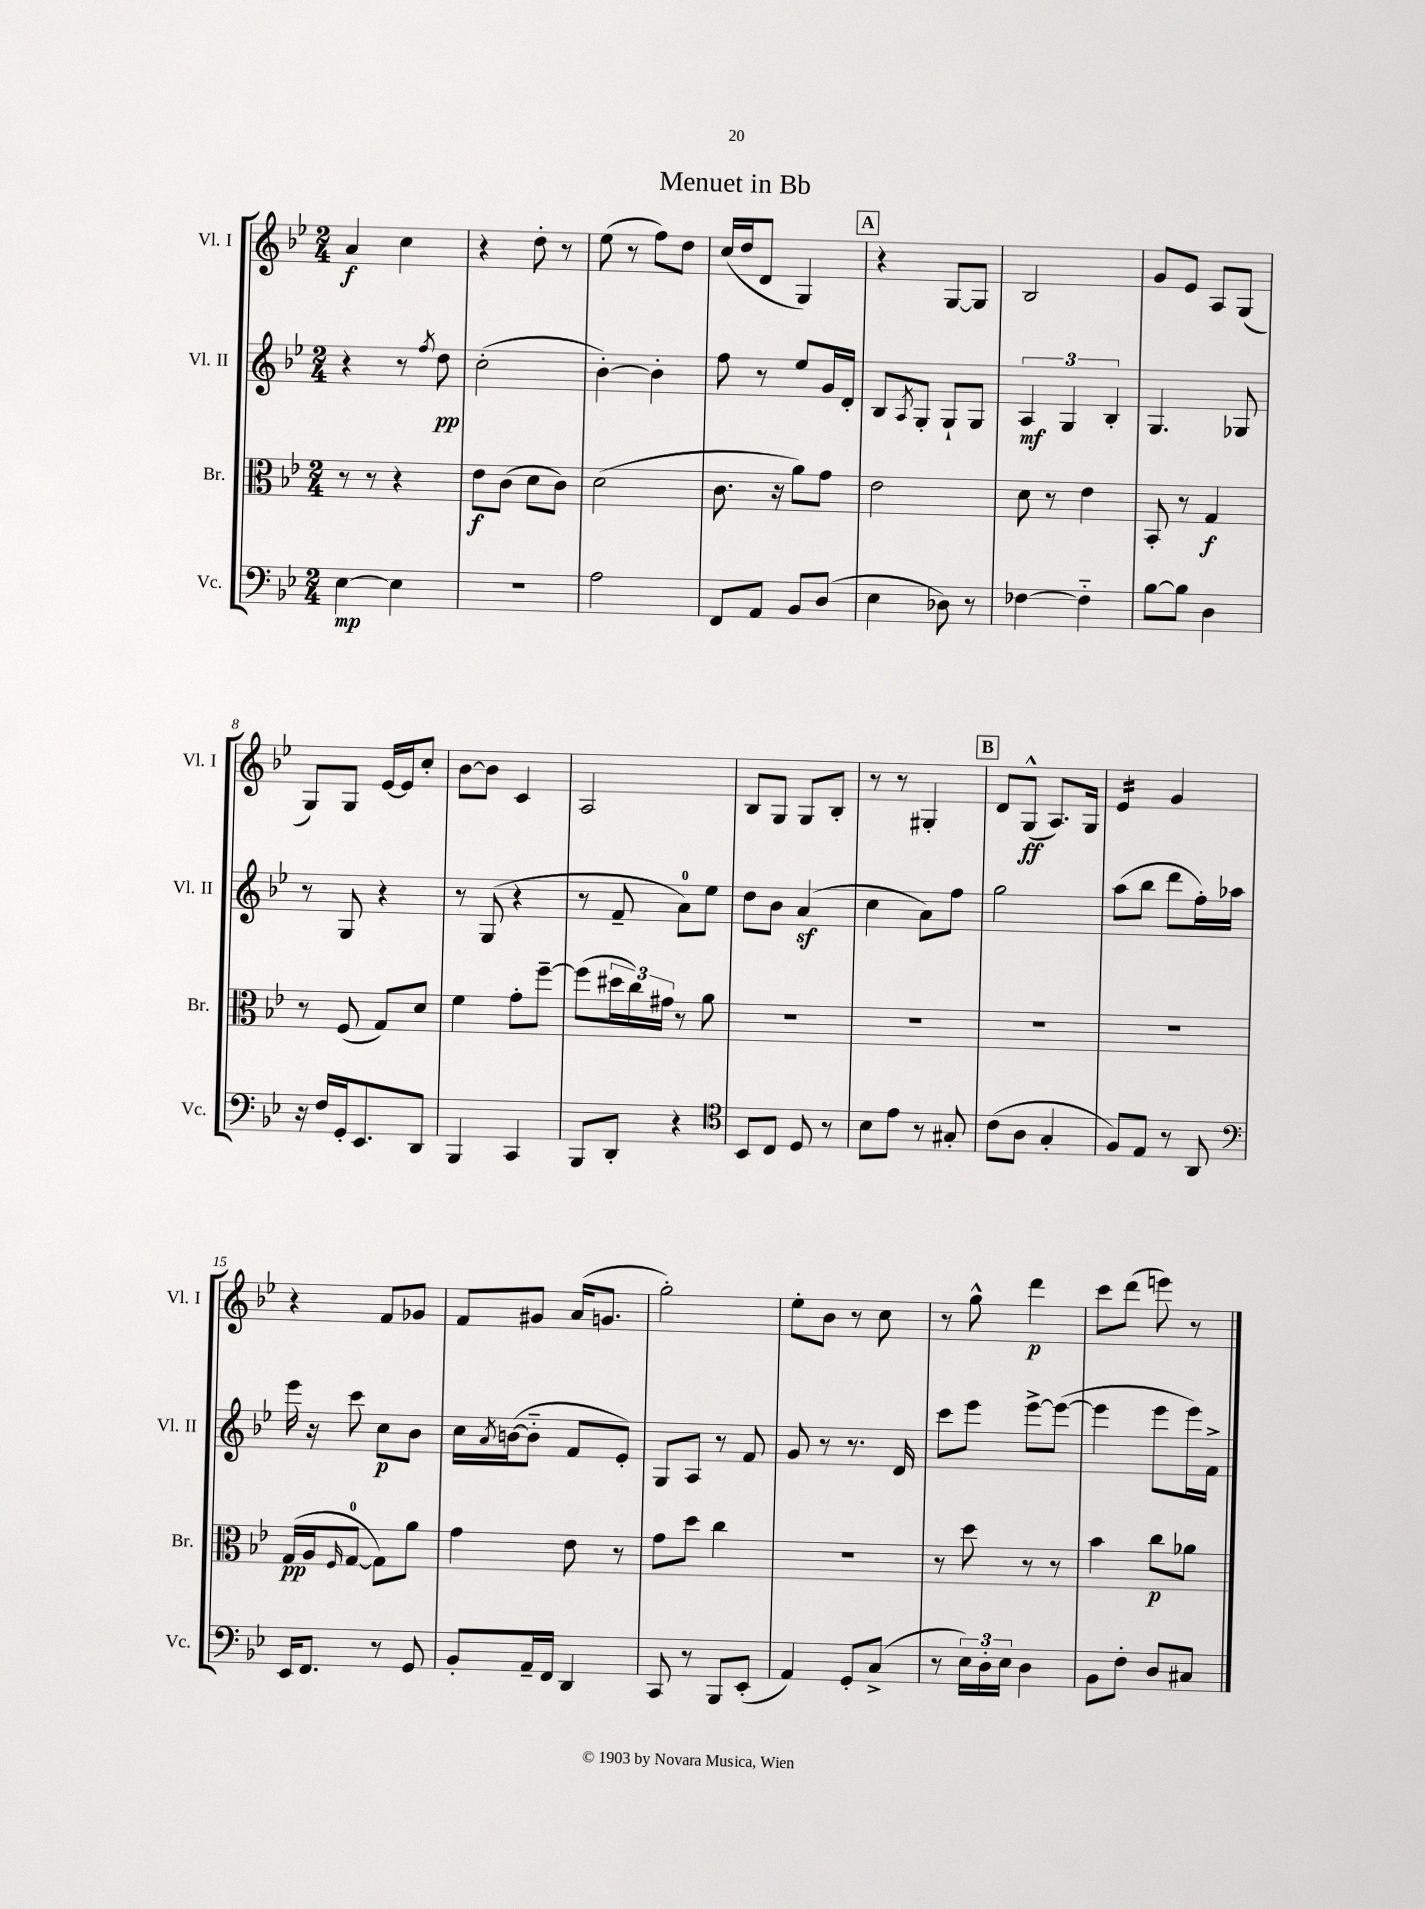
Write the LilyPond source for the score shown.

\header { title = "Menuet in Bb" }
<<
\new StaffGroup <<
\new Staff = "s0" \with { instrumentName = "Vl. I" shortInstrumentName = "Vl. I" } {
    \clef treble \key bes \major \numericTimeSignature \time 2/4
    a'4\f c''4 |
    r4 d''8-. r8 |
    ees''8( r8 f''8) d''8 |
    c''16( d''16 d'8 g4) |
    \mark \markup { \box "A" } r4 g8~ g8 |
    bes2 |
    g'8 ees'8 a8 g8( |
    g8) g8 ees'16~ ees'16 c''8-. |
    bes'8~ bes'8 c'4 |
    a2 |
    bes8 g8 g8 bes8-. |
    r8 r8 gis4-. |
    \mark \markup { \box "B" } d'8 g8-^\ff( a8.) g16 |
    ees'4:16 g'4 |
    r4 f'8 ges'8 |
    f'8 gis'8 a'16( g'8. |
    g''2-.) |
    ees''8-. bes'8 r8 c''8 |
    r8 g''8-^ d'''4\p |
    c'''8 d'''8( e'''8) r8 \bar "|." |
}
\new Staff = "s1" \with { instrumentName = "Vl. II" shortInstrumentName = "Vl. II" } {
    \clef treble \key bes \major \numericTimeSignature \time 2/4
    r4 r8 \acciaccatura { f''8 } d''8\pp |
    c''2-.( |
    bes'4~-.) bes'4-. |
    f''8 r8 ees''8 g'16 d'16-. |
    \mark \markup { \box "A" } bes8 \acciaccatura { a8 } g8-. g8-! g8 |
    \tuplet 3/2 { a4\mf g4 bes4-. } |
    g4. ges8 |
    r8 g8 r4 |
    r8 g8( r4 |
    r8 f'8-- a'8-0) ees''8 |
    d''8 bes'8 a'4\sf( |
    c''4 a'8) f''8 |
    \mark \markup { \box "B" } g''2 |
    a''8( bes''8 d'''8 f''16-.) aes''16 |
    ees'''16 r16 c'''8 c''8\p bes'8 |
    c''16 \acciaccatura { a'8 } b'16~( b'8-_ f'8 ees'8-.) |
    g8 a8 r8 f'8 |
    g'8 r8 r8. d'16 |
    c'''8 ees'''8 ees'''8~-> ees'''8~( |
    ees'''4 ees'''8 ees'''16) f'16-> \bar "|." |
}
\new Staff = "s2" \with { instrumentName = "Br." shortInstrumentName = "Br." } {
    \clef alto \key bes \major \numericTimeSignature \time 2/4
    r8 r8 r4 |
    ees'8\f c'8( d'8 c'8) |
    d'2( |
    c'8. r16 a'8) g'8 |
    \mark \markup { \box "A" } ees'2 |
    d'8 r8 ees'4 |
    bes,8-. r8 g4\f |
    r8 f8( g8) d'8 |
    f'4 g'8-. f''8~-- |
    f''8( \tuplet 3/2 { dis''16 c''16) gis'16 } r8 a'8 |
    R2 |
    R2 |
    \mark \markup { \box "B" } R2 |
    R2 |
    g16\pp( a16 \grace { f16 } g8-0~ g8) a'8 |
    g'4 ees'8 r8 |
    g'8 d''8 c''4 |
    R2 |
    r8 d''8 r8 r8 |
    bes'4 c''8\p aes'8 \bar "|." |
}
\new Staff = "s3" \with { instrumentName = "Vc." shortInstrumentName = "Vc." } {
    \clef bass \key bes \major \numericTimeSignature \time 2/4
    ees4~\mp ees4 |
    R2 |
    a2 |
    f,8 a,8 bes,8 d8( |
    \mark \markup { \box "A" } ees4 des8) r8 |
    fes4~ fes4-_ |
    bes8~ bes8 d4 |
    r16 f16 g,16-. ees,8. d,8 |
    bes,,4 c,4 |
    bes,,8 d,8-. r4 |
    \clef tenor bes,8 c8 d8 r8 |
    bes8 ees'8 r8 gis8-. |
    \mark \markup { \box "B" } c'8( a8 g4-. |
    f8) ees8 r8 a,8 |
    \clef bass ees,16 f,8. r8 g,8 |
    bes,8-. a,16-- f,16 d,4 |
    c,8 r8 bes,,8 ees,8-.( |
    a,4) g,8-. c8->( |
    r8 \tuplet 3/2 { ees16) d16-. ees16 } d4 |
    bes,8 f8-. d8 cis8 \bar "|." |
}
>>
>>
